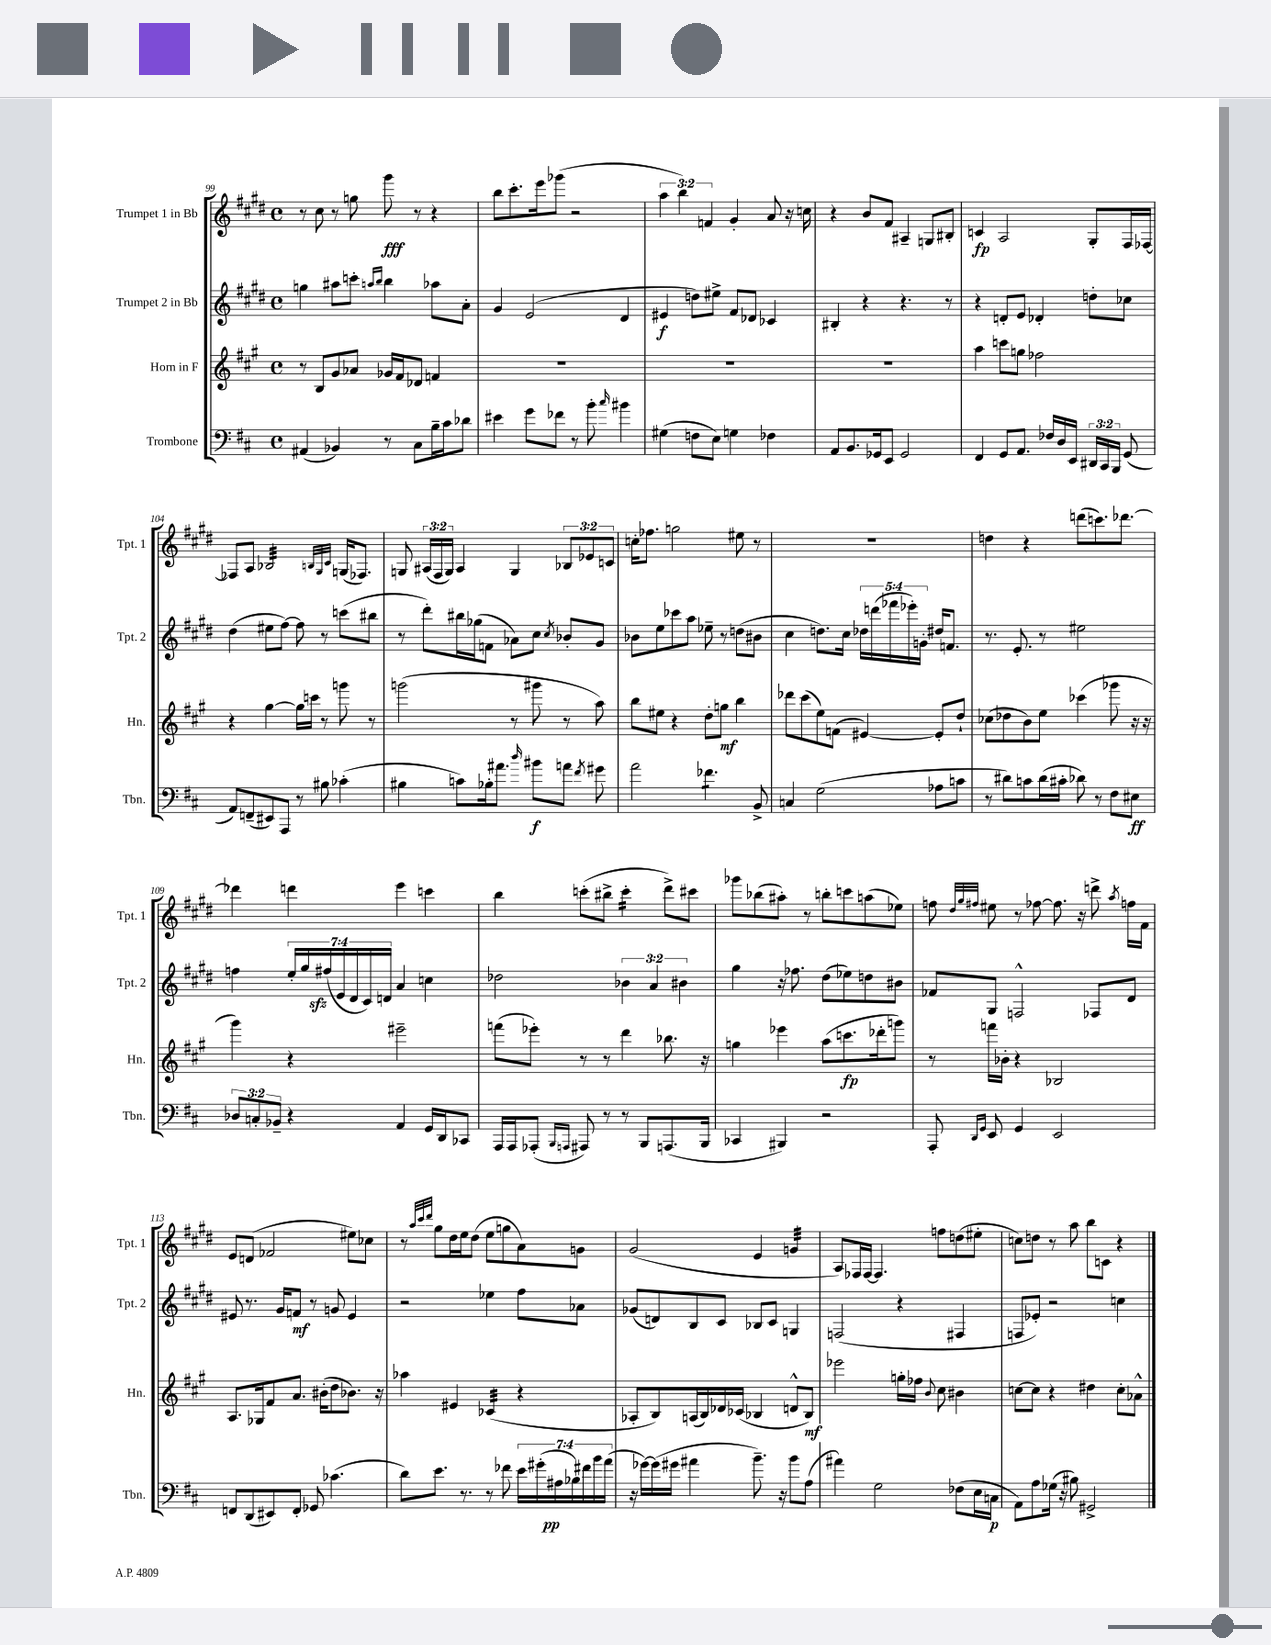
<<
\new StaffGroup <<
\new Staff = "s0" \with { instrumentName = "Trumpet 1 in Bb" shortInstrumentName = "Tpt. 1" } {
    \clef treble \key e \major \defaultTimeSignature \time 4/4 \override Staff.TupletNumber.text = #tuplet-number::calc-fraction-text
    \autoBeamOff r8 cis''8 r8 g''8 gis'''8\fff r8 r4 |
    b''8[ cis'''8.-. e'''16 ges'''8]( r2 |
    \tuplet 3/2 { a''4 b''4) f'4 } gis'4-. a'8 r16 c''16 |
    r4 b'8[ fis'8] ais4-- g8[ bis8]-. |
    c'4\fp a2 gis8[-. fis16 fes16]~ |
    fes8[ a8] bes2:32 \grace { b32[ gis32 cis'32] } g16[( fes8.]) |
    g8 \tuplet 3/2 { ais16[( fis16 g16]) } ais4 g4 \tuplet 3/2 { bes8[ ees'8 c'8] } |
    c''16[-. fes''8.] g''2 eis''8 r8 |
    R1 |
    d''4 r4 d'''8[( c'''8.) des'''8.]~ |
    des'''4 d'''4 e'''4 c'''4 |
    b''4 c'''8[-.( bis''8]-> c'''4:16-. dis'''8[->) cis'''8] |
    ges'''8[ bes''8( ais''8]-.) r8 b''8[-. c'''8 a''8( ees''8]) |
    f''8 \grace { dis''32[ gis''32 fis''32] } eis''8 r8 fes''8~ fes''8. r16 d'''8-> \acciaccatura { a''8 } f''16[ fis'16] |
    e'8[ d'8]( fes'2 eis''8[) ces''8] |
    r8 \grace { a''32[ cis'''32 dis'''32] } gis''8[ dis''16 e''16 dis''8]( e''8[ g''8 a'8) g'8] |
    gis'2( e'4 g'4:32 |
    a8[) fes16 fes16]~ fes4. f''8[ d''8( eis''8]-. |
    c''8[) d''8] r8 a''8 b''8[ c'8] r4 \bar "|." |
}
\new Staff = "s1" \with { instrumentName = "Trumpet 2 in Bb" shortInstrumentName = "Tpt. 2" } {
    \clef treble \key e \major \defaultTimeSignature \time 4/4 \override Staff.TupletNumber.text = #tuplet-number::calc-fraction-text
    \autoBeamOff g''4 ais''8[ c'''8]-. \grace { a''16[ b''16] } b''4 aes''8[ a'8]-. |
    gis'4 e'2( dis'4 |
    eis'4\f d''8[) eis''8]-> fis'8[ des'8] ces'4 |
    bis4-. r4 r4. r8 |
    r4 d'8[-. e'8] des'4-. d''8[-. ces''8] |
    dis''4( eis''8[ fis''8]~) fis''8 r8 c'''8[( bis''8] |
    r8 dis'''8[-.) bis''16 ges''16( f'8] aes'8[) cis''8] \acciaccatura { cis''8 } bes'8[-. gis'8] |
    bes'8[ e''8 ces'''8 a''8] ees''8-- r8 d''8[( bis'8] |
    cis''4 d''8.[) cis''16] \tuplet 5/4 { des''16[ d'''16( fes'''16 ees'''16-.) g'16]-. } dis''16[ f'8.] |
    r8. e'8.-. r8 eis''2 |
    f''4 \tuplet 7/4 { e''16[-. gis''16 fis''16\sfz( e'16 dis'16 cis'16) d'16] } a'4 c''4 |
    des''2 \tuplet 3/2 { bes'4 a'4 bis'4 } |
    gis''4 r16 fes''8. dis''8[( ees''8) d''8 bis'8] |
    fes'8[ gis8] f2-^ fes8[ dis'8] |
    eis'8 r8. gis'16[ f'8]\mf r8 g'8 eis'4 |
    r2 ees''4 fis''8[ aes'8] |
    ges'8[( d'8) b8 cis'8] bes8[ cis'8] g4 |
    f2( r4 fis4 |
    f8[ ees'8]-.) r2 c''4 \bar "|." |
}
\new Staff = "s2" \with { instrumentName = "Horn in F" shortInstrumentName = "Hn." } {
    \clef treble \key a \major \defaultTimeSignature \time 4/4
    \autoBeamOff r8 b8[ gis'8 aes'8] ges'16[ fis'16 des'8] f'4 |
    R1 |
    R1 |
    R1 |
    a''4 c'''8[ g''8] fes''2 |
    r4 gis''4~ gis''16[ c'''16] r8 g'''8 r8 |
    g'''2( r8 gis'''8 r8 a''8) |
    b''8[ eis''8] r4 d''8[-. g''8]\mf b''4 |
    des'''8[ cis'''8( e''8) f'8]( eis'4~) eis'8[-. d''8]-! |
    ces''8[( des''8 b'8) e''8] ces'''4( ges'''8 r16 r16 |
    gis'''4) r4 eis'''2-- |
    f'''8[( ees'''8]-.) r8 r8 d'''4 bes''8. r16 |
    g''4 ees'''4 a''8[( c'''8.\fp des'''16-. g'''8]) |
    r8 f'''16[ bes'16]-. r4 bes2 |
    a8.[ ges16 fis'8 a'8.] bis'16[-.( d''8 bes'8.]) r16 |
    aes''4 eis'4 ces'4:32( r4 |
    aes8[-. b8) a16( b16) des'16 ces'16]( bes4 d'8[-^ bes8]\mf) |
    ees'''2 g''16[-. fes''16] \appoggiatura { b'8 } cis''8 bis'4 |
    c''8[~ c''8] r4 dis''4 c''8[-. aes'8]-^ \bar "|." |
}
\new Staff = "s3" \with { instrumentName = "Trombone" shortInstrumentName = "Tbn." } {
    \clef bass \key d \major \defaultTimeSignature \time 4/4 \override Staff.TupletNumber.text = #tuplet-number::calc-fraction-text
    \autoBeamOff ais,4( bes,4) r8 cis8[ b16-- cis'16 des'8] |
    eis'4 g'8[ fes'8] r8 b'8-. \grace { cis''16 } bis'4 |
    gis4( f8[ e8]) g4 fes4 |
    a,8[ b,8. ges,16 e,8] ges,2 |
    fis,4 g,8[ a,8.] fes16[ d16 e,16] \tuplet 3/2 { dis,16[ cis,16 b,,16] } g,8( |
    a,8[) f,8--( eis,8) a,,8] r8 bis8 ces'4-.( |
    bis4 c'8[) bes16-. ais'8.] \grace { d''16 } bis'8[\f a'8] \acciaccatura { fis'8 } gis'8 |
    a'2 fes'4.:8 b,8-> |
    c4 g2( aes8[ c'8] |
    r8 dis'8[) c'8 dis'16( cis'16]-. des'8) r8 fis8[ eis8]\ff |
    \tuplet 3/2 { des8[ c8-. bes,8]-- } r4 a,4 g,16[ d,16 ces,8] |
    a,,16[ a,,16 aes,,8]-.( \grace { b,,16[ a,,16] } ais,,8) r8 r8 b,,8[ a,,8.( b,,16] |
    ces,4 bis,,4) r2 |
    a,,8-. \grace { d,16[ g,16] } e,8 g,4 e,2 |
    f,8[ d,8( eis,8) f,8]-. ges,8 ces'4.( |
    d'8[) e'8.] r8. r8 fes'8 \tuplet 7/4 { e'16[ gis'16-.( ais16\pp bes16) fis'16 b'16 a'16]( } |
    r16 ges'16[~) ges'16( gis'16] ais'4 b'8.--) r16 b'8[ a8]( |
    ais'4) g2 fes8[( e16 c16]\p |
    a,8[) a8 ges16]( r16 bis8) gis,2-> \bar "|." |
}
>>
>>
\layout { \context { \Score currentBarNumber = #99 } }
